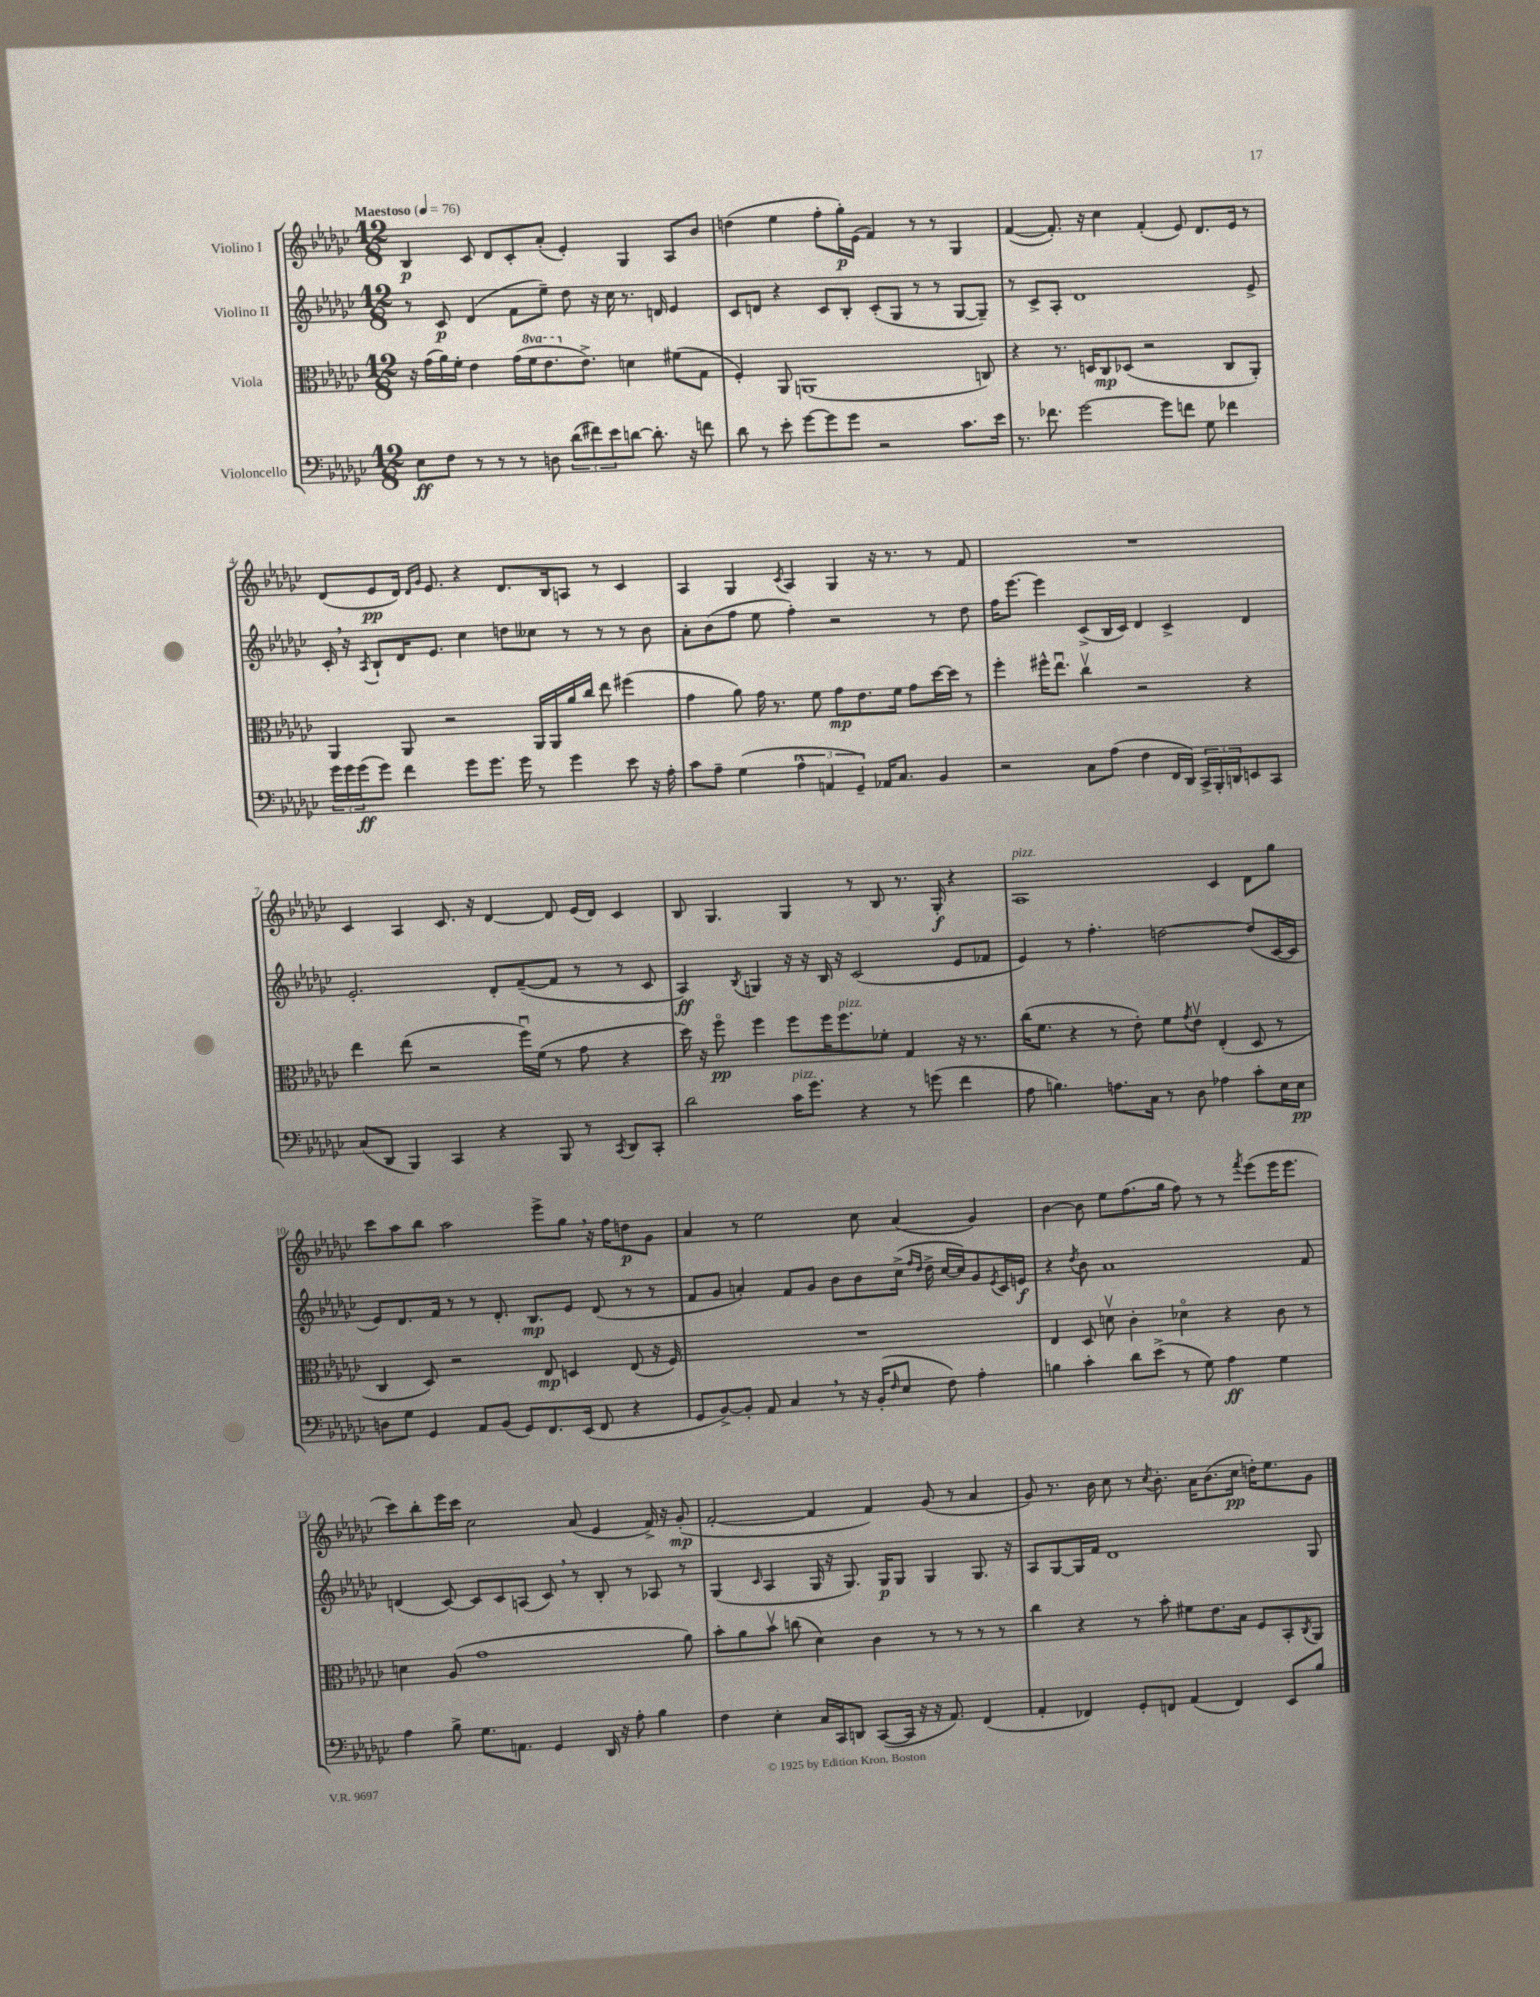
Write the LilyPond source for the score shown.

<<
\new StaffGroup <<
\new Staff = "s0" \with { instrumentName = "Violino I" } {
    \clef treble \key ges \major \numericTimeSignature \time 12/8 \tempo "Maestoso" 4 = 76
    bes4\p ces'8 des'8 ces'8-. aes'8-.( ees'4-.) ges4 aes8 bes'8 |
    d''4( ees''4 f''8-. ges''16-.\p) ees'16( f'4) r8 r8 ges4 |
    f'4~( f'8.-.) r16 ces''4 f'4-.( ees'8) des'8. ees'16 r8 |
    des'8( ees'8\pp des'16) \grace { des'16 ges'16 } ees'8. r4 des'8. bes16 a8 r8 ces'4 |
    aes4 ges4 \acciaccatura { ces'8 } aes4 ges4 r16 r8. r8 f'8 |
    R1. |
    ces'4 aes4 ces'8. r16 des'4~ des'8 ees'16( des'16) ces'4 |
    bes8 ges4. ges4 r8 bes8 r8. ges16-.\f r4 |
    aes1^\markup { \italic "pizz." } ces'4 des'8 ges''8 |
    ces'''8 aes''8 bes''8 aes''2 ees'''8-> ges''8 \breathe r16 f''16 d''8\p ges'8 |
    aes'4 r8 ees''2 ces''8 aes'4( ges'4) |
    bes'4~ bes'8 ees''8 f''8.( ges''16 f''8) r8 r8 \acciaccatura { f'''8 } ees'''8( ees'''16 ees'''8. |
    ces'''8) bes''8-. ees'''16 ces'''16 ces''2 aes'8( ees'4 f'16->) r16 ges'8-.\mp( |
    f'2~-. f'4 f'4) ges'8( r8 aes'4 |
    ges'8) r8. bes'16 ces''8 r8 \acciaccatura { ces''8 } bes'8.-. aes'16 bes'8.( ces''16\pp d''16-.) ees''8. ges'8 \bar "|." |
}
\new Staff = "s1" \with { instrumentName = "Violino II" } {
    \clef treble \key ges \major \numericTimeSignature \time 12/8
    r8 ces'8\p des'4( f'8 ees''8--) des''8 r16 ces''16 r8. d'16 ees'4 |
    ces'8 d'8 r4 ces'8 bes8-. ces'8-.( ges8 r8 r8 ges8~ ges8--) |
    r8 ces'8-> aes8-. des'1 ees'8-> |
    ces'16-. \breathe r16 \acciaccatura { aes8 } bes8-! des'16 ees'8. ces''4 d''8 ceses''8 r8 r8 r8 bes'8 |
    aes'8-. bes'8( f''8 ees''8 f''4-.) r2 r8 des''8 |
    f''16 ees'''8.~ ees'''4 ces'8->( bes16 ces'16) des'4 ces'4-> des'4 |
    ees'2.-. des'8-. f'8~--( f'8 r8 r8 ces'8 |
    aes4\ff) \acciaccatura { bes8 } g4 r16 r16 bes16 r16 ces'2( ees'8 fes'8 |
    ees'4) r8 f''4.-. d''2~ d''8( ces'16~ ces'16 |
    ees'8) des'8. f'16 r8 r8 des'8.-. bes8.\mp ees'8 des'8( r8 r8 |
    f'8 ges'8 a'4-.) f'8 ges'8 bes'8 bes'8 ces''16->( \grace { f''16 des''16 } des''16-> ces''16~ ces''16) ges'8 \acciaccatura { ees'8 } ces'16 e'16\f |
    r4 \acciaccatura { des''8 } bes'8 aes'1 f'8 |
    d'4( ces'8~) ces'8 ces'8 a8( ces'8) \breathe r8 bes8-. r8 aes8 r8 |
    ges4( \grace { ces'16 } aes4 ges16 r16 ges8.) ges16\p ges8 ges4 ges8. r16 |
    aes8 ges8~ ges16 f'16 des'1 ges8 \bar "|." |
}
\new Staff = "s2" \with { instrumentName = "Viola" } {
    \clef alto \key ges \major \numericTimeSignature \time 12/8 \set Staff.ottavationMarkups = #ottavation-simple-ordinals
    r16 ges'16( aes'16) f'16-. ees'4 ges'16( \ottava #1 f''16 ees''8. \ottava #0 ees'8.->) d'4 fis'8( ges8 |
    f4-.) aes,8 a,1( c8) |
    r4 r8. d16 ces8\mp des8( r2 ces8 aes,8-.) |
    aes,4 aes,8 r2 aes,16 aes,16 aes'16 ces''16 ees''8 fis''4( |
    ges'4 aes'8) ges'16 r8. f'8 ges'8\mp ees'8. f'16 ges'8 des''16~ des''16 r8 |
    f''4-. fis''16-^ ees''8.\downbow ces''4\upbow r2 r4 |
    ees''4 ees''8( r2 f''16\downbow) f'16( r8 ges'8 r4 |
    des''16) r16 f''8\flageolet\pp f''4 f''8 f''16 f''8.^\markup { \italic "pizz." } fes'8-. ges4 r16 r8. |
    ces''16( f'8. r4 r8 ees'8-.) f'8 \acciaccatura { ges'8 } ees'8\upbow ees4-.( des8 r8 |
    ces4 des8) r2 ees8\mp d4 ees8( r16 f16) |
    R1. |
    ees4 des8 d'8\upbow ces'4-. des'4\flageolet r4 ces'8 r8 |
    d'4 aes8( ges'1 aes'8) |
    bes'8-. aes'8 bes'8\upbow c''8( des'4) ces'4 r8 r8 r8 r8 |
    ces''4 r4 r8 bes'8-. fis'8 ees'8. bes16 f8 bes,8-. \acciaccatura { ces8 } aes,8 \bar "|." |
}
\new Staff = "s3" \with { instrumentName = "Violoncello" } {
    \clef bass \key ges \major \numericTimeSignature \time 12/8
    ees8\ff f8 r8 r8 r8 d8 \tuplet 3/2 { des'8( fis'8) ees'8 } d'8~ d'8.-. r16 f'8 |
    des'8 r8 ees'8-. ges'8~ ges'8 ges'8 r2 ces'8. ees'16 |
    r8. fes'8. ges'2~ ges'8 f'8 ges8 fes'4 |
    \tuplet 3/2 { ges'16 ges'16 ges'16\ff( } ges'8) f'4 ges'8 ges'8. ges'16 r8 ges'4 ees'8 r16 aes16-. |
    ces'8 aes8-- ges4( \tuplet 3/2 { aes4-^ a,4 ges,4--) } aes,16 ces8. bes,4 |
    r2 ces8 aes8( f4 f,16 des,16) \tuplet 3/2 { ces,16-> bes,,16-. d,16 } e,8 ces,8 |
    ces8( des,8 bes,,4) ces,4 r4 bes,,8 r8 \acciaccatura { ces,8 } des,8 ces,8-. |
    des'2 ces'16^\markup { \italic "pizz." } ges'8. r4 r8 g'8( f'4 |
    aes8 b4.) a8. ces16 r8 des8 aes4 ces'8-. ees16 ees16\pp |
    d8 ges8 ges,4 aes,8 bes,8( ges,8) f,8. ees,16( f,8 r4 |
    ges,8 bes,8~->) bes,8-. aes,8 ces4 \breathe r8 r16 bes,16-.( \grace { f16 } ees8 f8) aes4-. |
    b4 ces'4-. des'8 ees'8->( r8 ges8) aes4\ff ges4 |
    aes4 bes8-> ges8. a,8. ges,4 des,16 r16 aes8-. bes4 |
    f4 ees4-. ces16 ces,16 d,8 ces,8~( ces,16 r16 r16 aes,8.) f,4( |
    aes,4-. fes,4) ges,8-. f,8 aes,4( f,4) ees,8 bes8 \bar "|." |
}
>>
>>
